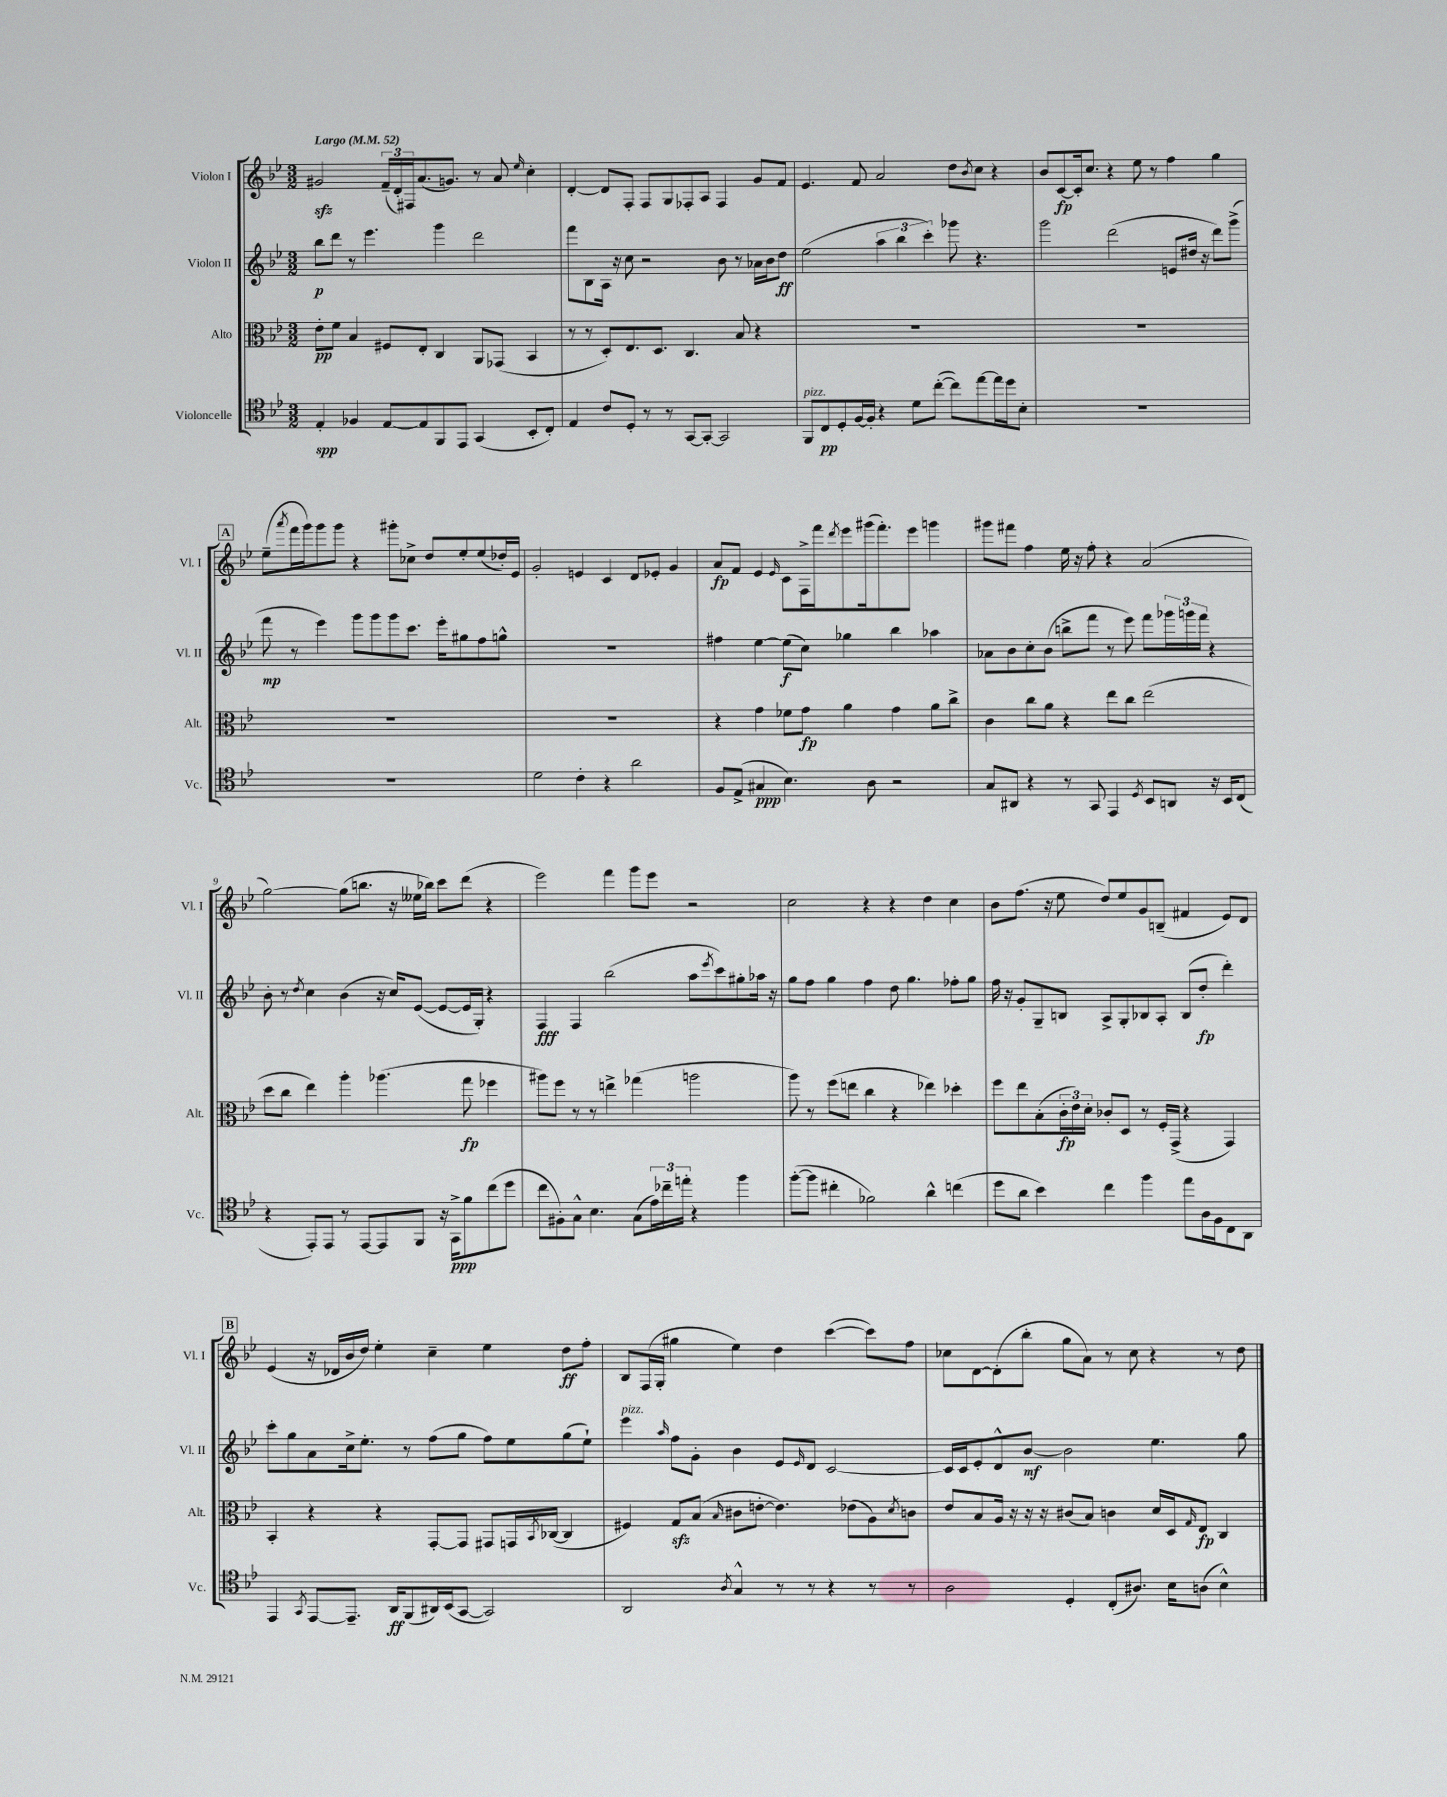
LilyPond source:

<<
\new StaffGroup <<
\new Staff = "s0" \with { instrumentName = "Violon I" shortInstrumentName = "Vl. I" } {
    \clef treble \key bes \major \numericTimeSignature \time 3/2 \tempo "Largo" 4 = 52
    gis'2\sfz \tuplet 3/2 { f'16--( d'16-.) fis16 } a'8.( g'8.) r8 a'8 \grace { ees''16 } c''4-. |
    d'4~-. d'8 f8-. f8 g8 fes8-. a8 fes4 g'8 f'8 |
    ees'4. f'8 a'2 d''8 \acciaccatura { bes'8 } c''8 r4 |
    bes'8 c'8~\fp c'16-. c''8. r4 ees''8 r8 f''4 g''4 |
    \mark \markup { \box "A" } ees''8--( \acciaccatura { a'''8 } f'''16 g'''16) g'''8 g'''8 r4 gis'''8-. ces''8-> d''8 ees''8-. ees''8( des''16-.) ees'16 |
    g'2-. e'4 c'4 d'8 ees'8-. g'4 |
    a'8\fp f'8 ees'4 \grace { ees'16 } c'8 f16-> f'''16 \acciaccatura { d'''8 } ees'''8 gis'''16( f'''8.-.) ees'''8 g'''4 |
    gis'''8 fis'''8 f''4 ees''16 r16 f''8-. r4 a'2( |
    g''2~) g''8( b''8. r16 eeses''16 bes''16) c'''8 d'''8( r4 |
    ees'''2) f'''4 g'''8 ees'''8 r2 |
    c''2 r4 r4 d''4 c''4 |
    bes'8 f''8.( r16 ees''8 d''8) ees''8 g'8 b8--( fis'4 ees'8) d'8 |
    \mark \markup { \box "B" } ees'4( r16 des'16 bes'16 d''16) ees''4-. c''4-- ees''4 d''8\ff f''8-. |
    bes8 f16( g16-. gis''4 ees''4) d''4 c'''4~( c'''8) f''8 |
    ces''8 d'8~ d'8-.( bes''8-. g''8 a'8) r8 ces''8 r4 r8 d''8 \bar "|." |
}
\new Staff = "s1" \with { instrumentName = "Violon II" shortInstrumentName = "Vl. II" } {
    \clef treble \key bes \major \numericTimeSignature \time 3/2
    bes''8\p d'''8 r8 ees'''4. g'''4 d'''2 |
    f'''8 bes8 a16 r16 c''8 r2 bes'8 r8 aes'16 bes'16 d''8\ff |
    ees''2( \tuplet 3/2 { a''4 bes''4 c'''4-.) } ges'''8 r4. |
    g'''2 d'''2( e'8 dis''16 r16 d'''8) g'''8->( |
    \mark \markup { \box "A" } f'''8\mp r8 ees'''4) g'''8 g'''8 g'''8 c'''8. ees'''16-. gis''8 f''8 g''8-^ |
    R1. |
    fis''4 ees''4~ ees''8\f( c''8) ges''4 bes''4 aes''4 |
    aes'8 bes'8 c''8-. bes'8( b''8-> f'''8 r8 ees'''8) f'''8 \tuplet 3/2 { ges'''16 g'''16 f'''16 } r4 |
    bes'8-. r8 \acciaccatura { d''8 } c''4 bes'4( r16 c''16) ees'8~( ees'8~ ees'16 g16-.) r4 |
    f4\fff f4 bes''2( a''8 \acciaccatura { ees'''8 } c'''8) gis''8-. aes''16 r16 |
    g''8 f''8 g''4 f''4 d''8 g''4. fes''8-. g''8 |
    f''16 r16 g'8-. g8-- b8 a8-> g8-. bes8 a8-. bes8( d''8-.\fp d'''4-.) |
    \mark \markup { \box "B" } c'''8-. g''8 a'8 c''16-> ees''8.-. r8 f''8( g''8 f''8) ees''8 g''8( ees''8-!) |
    ees'''4^\markup { \italic "pizz." } \grace { a''16 } f''8 g'8-. bes'4 ees'8 \grace { ees'16 } d'8 c'2~ |
    c'16 c'16 ees'8-. d'8-^ bes'8~\mf bes'2 ees''4. g''8 \bar "|." |
}
\new Staff = "s2" \with { instrumentName = "Alto" shortInstrumentName = "Alt." } {
    \clef alto \key bes \major \numericTimeSignature \time 3/2
    ees'8-.\pp f'8 bes4 fis8 ees8-. c4 a,8 ges,8( bes,4 |
    r8 r8 d8-.) ees8. d8. c4. bes8 r4 |
    R1. |
    R1. |
    \mark \markup { \box "A" } R1. |
    R1. |
    r4 g'4 fes'8 g'8\fp a'4 g'4 a'8 c''8-> |
    c'4 c''8 a'8 r4 ees''8 c''8 ees''2( |
    d''8 c''8 ees''4) a''4-. aes''4.( g''8\fp fes''4 |
    ais''8) f''8 r8 r8 e''4-> ges''4( a''2 |
    a''8) r8 f''8( e''8 c''4 r4 ees''4) des''4-. |
    f''8 ees''8 bes8-.( \tuplet 3/2 { c'16-.\fp ees'16) d'16-. } ces'8-. d8 r8 f16-. g,16->( r4 g,4) |
    \mark \markup { \box "B" } bes,4-. r4 r4 g,8~-. g,8 gis,8 g,16 \acciaccatura { bes,8 } ces16~( ces4 |
    fis4) g8\sfz bes8( \grace { bes16 } cis'8 e'8~-. e'4.) ees'8( a8) \acciaccatura { d'8 } c'8 |
    ees'8 bes8 a16 r16 r16 r16 cis'8( bes8) c'4 d'16 d16 \grace { g16 } ees8\fp c4 \bar "|." |
}
\new Staff = "s3" \with { instrumentName = "Violoncelle" shortInstrumentName = "Vc." } {
    \clef tenor \key bes \major \numericTimeSignature \time 3/2
    ees4-.\spp fes4 ees8~ ees8 f,8 ees,8 g,4( bes,8-. c8-.) |
    ees4 c'8 d8-. r8 r8 g,8~ g,8~-. g,2 |
    f,8^\markup { \italic "pizz." } c8\pp d8-. f16~ f16-. r4 d'8 c''8~-.( c''8) ees''8~ ees''16 d''16 bes8-. |
    R1. |
    \mark \markup { \box "A" } R1. |
    d'2 c'4-. r4 a'2 |
    f8 ees8->( gis4\ppp bes4.) a8 r2 |
    g8 ais,8 r4 r8 g,8 ees,4 \acciaccatura { d8 } bes,8 a,8 r16 bes,16 c8( |
    r4 ees,8-.) ees,8 r8 ees,8~ ees,8 f,8 r16 g,16->\ppp f'8 c''8( d''8 |
    c''8 fis8-.) g8-^ bes4. g8( \tuplet 3/2 { ees'16) ces''16-- e''16-. } r4 f''4 |
    f''8~-.( f''8 cis''4-. fes'2) a'4-^ c''4( |
    d''8 a'8 bes'4) c''4 f''4 ees''8 a16 f16 c8 a,8 |
    \mark \markup { \box "B" } ees,4 \acciaccatura { g,8 } ees,8~ ees,8.-- a,16\ff f,8( ais,16) bes,16( g,8~ g,2) |
    a,2 \acciaccatura { a8 } g4-^ r8 r8 r4 r8 r8 |
    a2 d4-. c8-.( ais8.) bes16 a8( bes4-^) \bar "|." |
}
>>
>>
